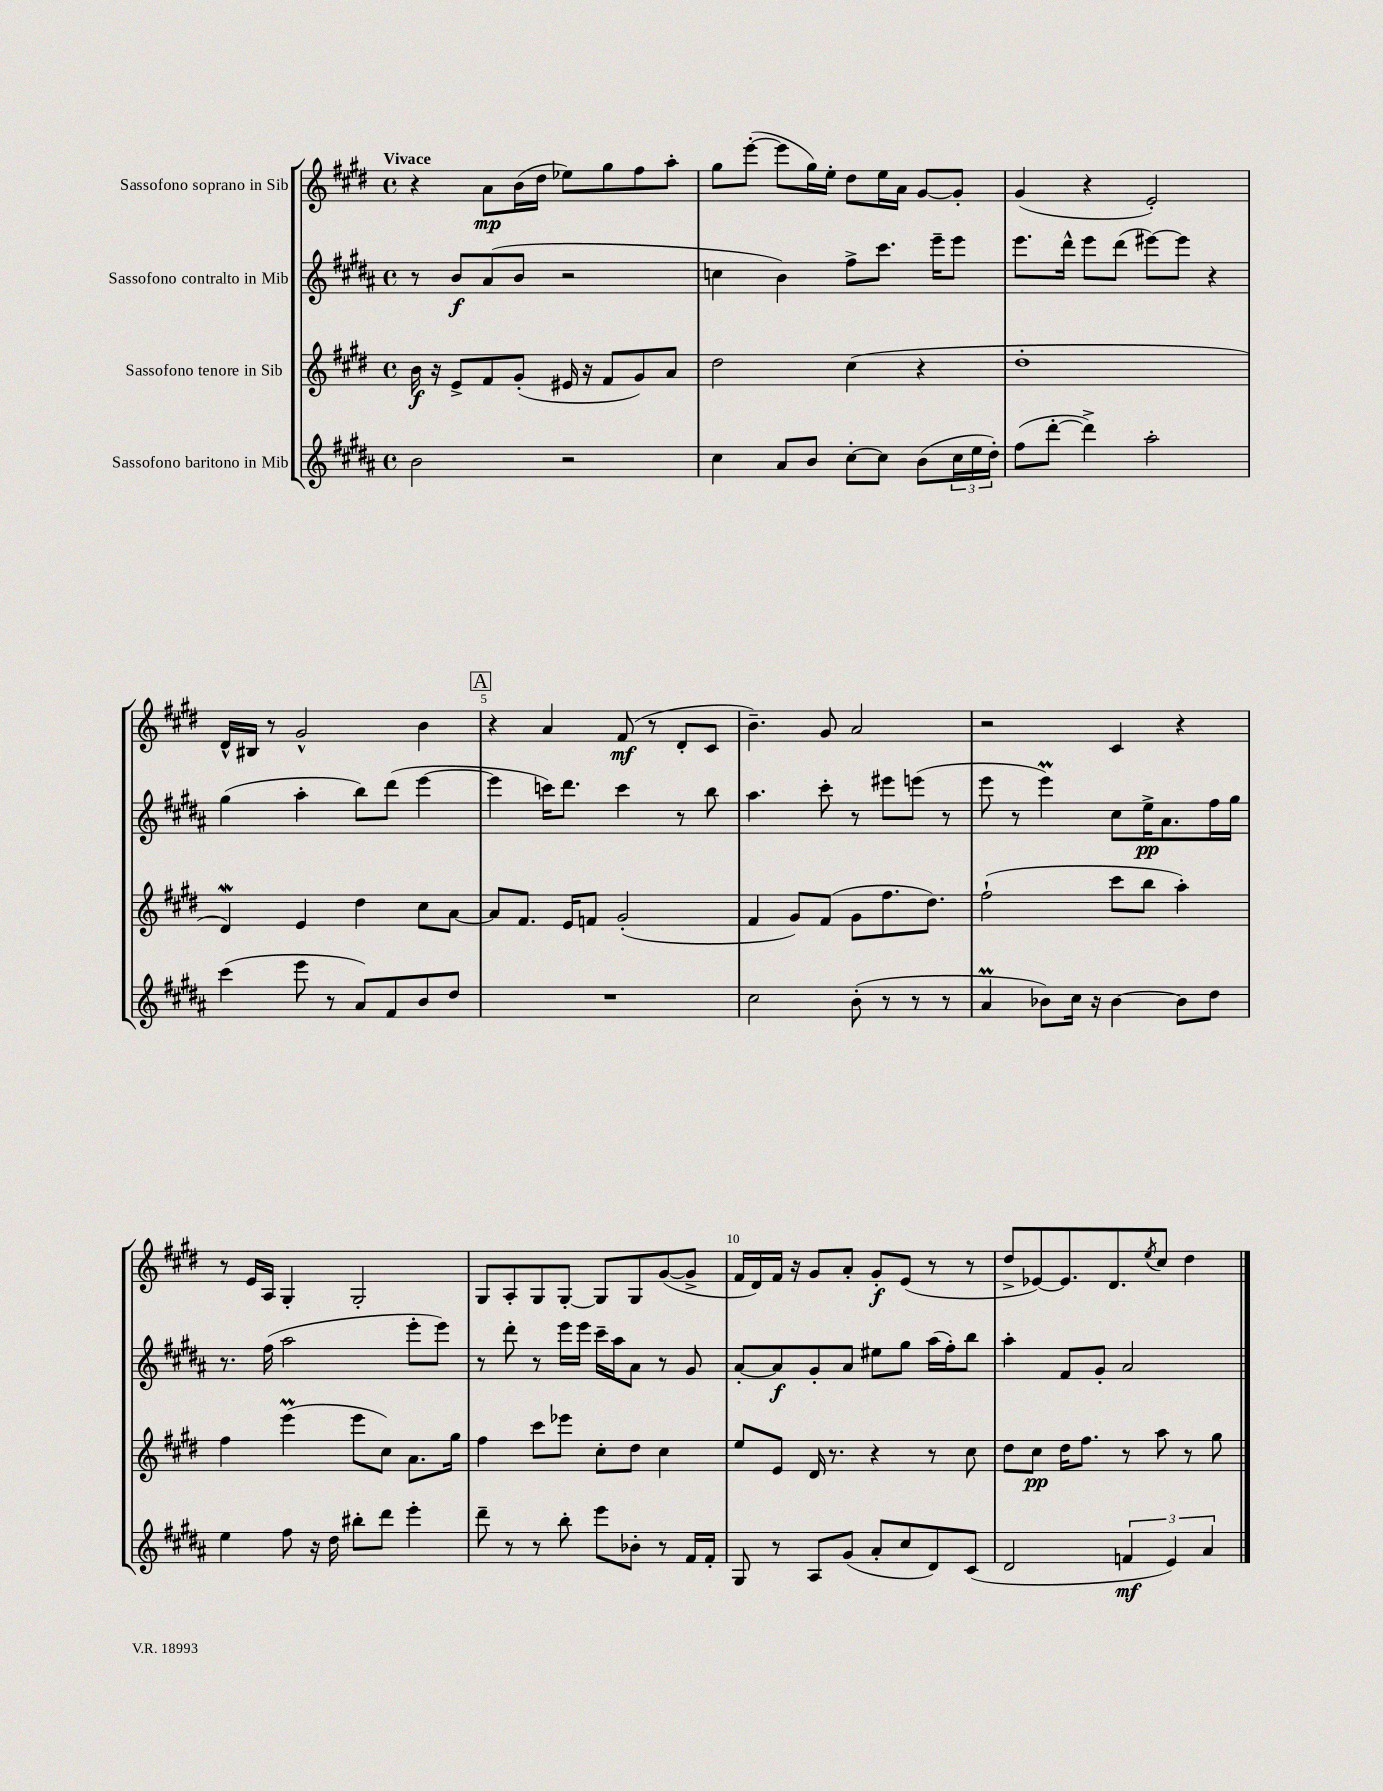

**kern	**dynam	**kern	**dynam	**kern	**dynam	**kern	**dynam
*part4	*part4	*part3	*part3	*part2	*part2	*part1	*part1
*staff4	*staff4	*staff3	*staff3	*staff2	*staff2	*staff1	*staff1
*I"Sassofono baritono in Mib	*	*I"Sassofono tenore in Sib	*	*I"Sassofono contralto in Mib	*	*I"Sassofono soprano in Sib	*
*clefG2	*	*clefG2	*	*clefG2	*	*clefG2	*
*k[f#c#g#d#a#]	*	*k[f#c#g#d#]	*	*k[f#c#g#d#a#]	*	*k[f#c#g#d#]	*
*M4/4	*	*M4/4	*	*M4/4	*	*M4/4	*
*met(c)	*	*met(c)	*	*met(c)	*	*met(c)	*
=1	=1	=1	=1	=1	=1	=1	=1
!	!	!	!	!	!	!LO:TX:a:B:t=Vivace	!
2b\	.	16b\	f	8r	.	4r	.
.	.	16r	.	.	.	.	.
.	.	8e^/L	.	8b/L	f	.	.
.	.	8f#/	.	(8a#/	.	8a\L	mp
.	.	(8g#'/J	.	8b/J	.	(16b\L	.
.	.	.	.	.	.	16dd#\JJ	.
2r	.	16e#X/	.	2r	.	8ee-X\L)	.
.	.	16r	.	.	.	.	.
.	.	8f#/L	.	.	.	8gg#\	.
.	.	8g#/)	.	.	.	8ff#\	.
.	.	8a/J	.	.	.	8aa'\J	.
=2	=2	=2	=2	=2	=2	=2	=2
4cc#\	.	2dd#\	.	4ccn\	.	8gg#\L	.
.	.	.	.	.	.	([8eee'\J	.
8a#/L	.	.	.	4b\)	.	8eee\L]	.
8b/J	.	.	.	.	.	16gg#\L)	.
.	.	.	.	.	.	16ee'\JJ	.
[8cc#'\L	.	(4cc#\	.	8ff#^\L	.	8dd#\L	.
8cc#\J]	.	.	.	8.ccc#\J	.	16ee\L	.
.	.	.	.	.	.	16a\JJ	.
(8b\L	.	4r	.	.	.	[8g#/L	.
.	.	.	.	16eee~\KL	.	.	.
24cc#\L	.	.	.	8eee\J	.	8g#'/J]	.
24ee\	.	.	.	.	.	.	.
24dd#'\JJ)	.	.	.	.	.	.	.
=3	=3	=3	=3	=3	=3	=3	=3
(8ff#\L	.	1dd#'	.	8.eee\L	.	(4g#/	.
[8ddd#'\J	.	.	.	.	.	.	.
.	.	.	.	16ddd#^^\Jk	.	.	.
4ddd#^\])	.	.	.	8eee\L	.	4r	.
.	.	.	.	(8ddd#\J	.	.	.
2aa#'\	.	.	.	[8eee#X\L)	.	2e'/)	.
.	.	.	.	8eee#\J]	.	.	.
.	.	.	.	4r	.	.	.
!!LO:LB:g=z
=4	=4	=4	=4	=4	=4	=4	=4
(4ccc#\	.	4d#W/)	.	(4gg#\	.	16d#^^/LL	.
.	.	.	.	.	.	16B#X/JJ	.
.	.	.	.	.	.	8r	.
8eee\	.	4e/	.	4aa#'\	.	2g#^^/	.
8r	.	.	.	.	.	.	.
8a#/L)	.	4dd#\	.	8bb\L)	.	.	.
8f#/	.	.	.	(8ddd#\J	.	.	.
8b/	.	8cc#\L	.	[4eee\	.	4b\	.
8dd#/J	.	[8a\J	.	.	.	.	.
!!LO:REH:place=s1:t=A
=5	=5	=5	=5	=5	=5	=5	=5
1r	.	8a/L]	.	4eee\]	.	4r	.
.	.	8.f#/J	.	.	.	.	.
.	.	.	.	16cccn\KL)	.	4a/	.
.	.	16e/KL	.	8.ddd#\J	.	.	.
.	.	8fn/J	.	.	.	.	.
.	.	(2g#'/	.	4ccc\	.	(8f#/	mf
.	.	.	.	.	.	8r	.
.	.	.	.	8r	.	8d#'/L	.
.	.	.	.	8bb\	.	8c#/J	.
=6	=6	=6	=6	=6	=6	=6	=6
2cc#\	.	4f#/	.	4.aa#\	.	4.b~\)	.
.	.	8g#/L)	.	.	.	.	.
.	.	(8f#/J	.	8ccc#'\	.	8g#/	.
(8b'\	.	8g#\L	.	8r	.	2a/	.
8r	.	8.ff#\	.	8eee#X\L	.	.	.
8r	.	.	.	(8eeen\J	.	.	.
.	.	8.dd#\J)	.	.	.	.	.
8r	.	.	.	8r	.	.	.
=7	=7	=7	=7	=7	=7	=7	=7
4a#m/	.	(2ff#`\	.	8eee\	.	2r	.
.	.	.	.	8r	.	.	.
8b-X\L)	.	.	.	4eeeM\)	.	.	.
16cc#\Jk	.	.	.	.	.	.	.
16r	.	.	.	.	.	.	.
[4b-\	.	8ccc#\L	.	8cc#\L	.	4c#/	.
.	.	8bb\J	.	16ee^\K	pp	.	.
.	.	.	.	8.a#\	.	.	.
8b-\L]	.	4aa'\)	.	.	.	4r	.
8dd#\J	.	.	.	16ff#\L	.	.	.
.	.	.	.	16gg#\JJ	.	.	.
!!LO:LB:g=z
=8	=8	=8	=8	=8	=8	=8	=8
4ee\	.	4ff#\	.	8.r	.	8r	.
.	.	.	.	.	.	16e/LL	.
.	.	.	.	(16ff#\	.	16A/JJ	.
8ff#\	.	(4eeeM\	.	2aa#\	.	4G#'/	.
16r	.	.	.	.	.	.	.
16dd#\	.	.	.	.	.	.	.
8bb#X'\L	.	8eee\L	.	.	.	2G#'/	.
8ddd#\J	.	8cc#\J)	.	.	.	.	.
4eee'\	.	8.a\L	.	8eee'\L	.	.	.
.	.	.	.	8eee\J)	.	.	.
.	.	16gg#\Jk	.	.	.	.	.
=9	=9	=9	=9	=9	=9	=9	=9
8ddd#~\	.	4ff#\	.	8r	.	8G#/L	.
8r	.	.	.	8ddd#'\	.	8A'/	.
8r	.	8ccc#\L	.	8r	.	8G#/	.
8bb'\	.	8eee-X\J	.	16eee\LL	.	[8G#'/J	.
.	.	.	.	16eee\JJ	.	.	.
8eee\L	.	8cc#'\L	.	16ccc#~\LL	.	8G#/L]	.
.	.	.	.	16aa#\J	.	.	.
8b-X'\J	.	8dd#\J	.	8a#\J	.	8G#/	.
8r	.	4cc#\	.	8r	.	([8g#/	.
16f#/LL	.	.	.	8g#/	.	8g#^/J]	.
16f#'/JJ	.	.	.	.	.	.	.
=10	=10	=10	=10	=10	=10	=10	=10
8G#/	.	8ee/L	.	[8a#'/L	.	16f#/LL	.
.	.	.	.	.	.	16d#/)	.
8r	.	8e/J	.	8a#/]	f	16f#/JJ	.
.	.	.	.	.	.	16r	.
8A#/L	.	16d#/	.	8g#'/	.	8g#/L	.
.	.	8.r	.	.	.	.	.
(8g#/J	.	.	.	8a#/J	.	8a'/J	.
8a#'/L	.	4r	.	8ee#X\L	.	8g#'/L	f
8cc#/	.	.	.	8gg#\J	.	(8e/J	.
8d#/)	.	8r	.	(16aa#\LL	.	8r	.
.	.	.	.	16ff#'\J)	.	.	.
(8c#/J	.	8cc#\	.	8bb\J	.	8r	.
=11	=11	=11	=11	=11	=11	=11	=11
2d#/	.	8dd#\L	.	4aa#'\	.	8dd#^/L	.
.	.	8cc#\J	pp	.	.	[8e-X/)	.
.	.	16dd#\KL	.	8f#/L	.	8.e-/]	.
.	.	8.ff#\J	.	.	.	.	.
.	.	.	.	8g#'/J	.	.	.
.	.	.	.	.	.	8.d#/	.
6fn/	mf	8r	.	2a#/	.	.	.
.	.	.	.	.	.	8qee/	.
.	.	8aa\	.	.	.	8cc#/J	.
6e/)	.	.	.	.	.	.	.
.	.	8r	.	.	.	4dd#\	.
6a#/	.	.	.	.	.	.	.
.	.	8gg#\	.	.	.	.	.
==	==	==	==	==	==	==	==
*-	*-	*-	*-	*-	*-	*-	*-
